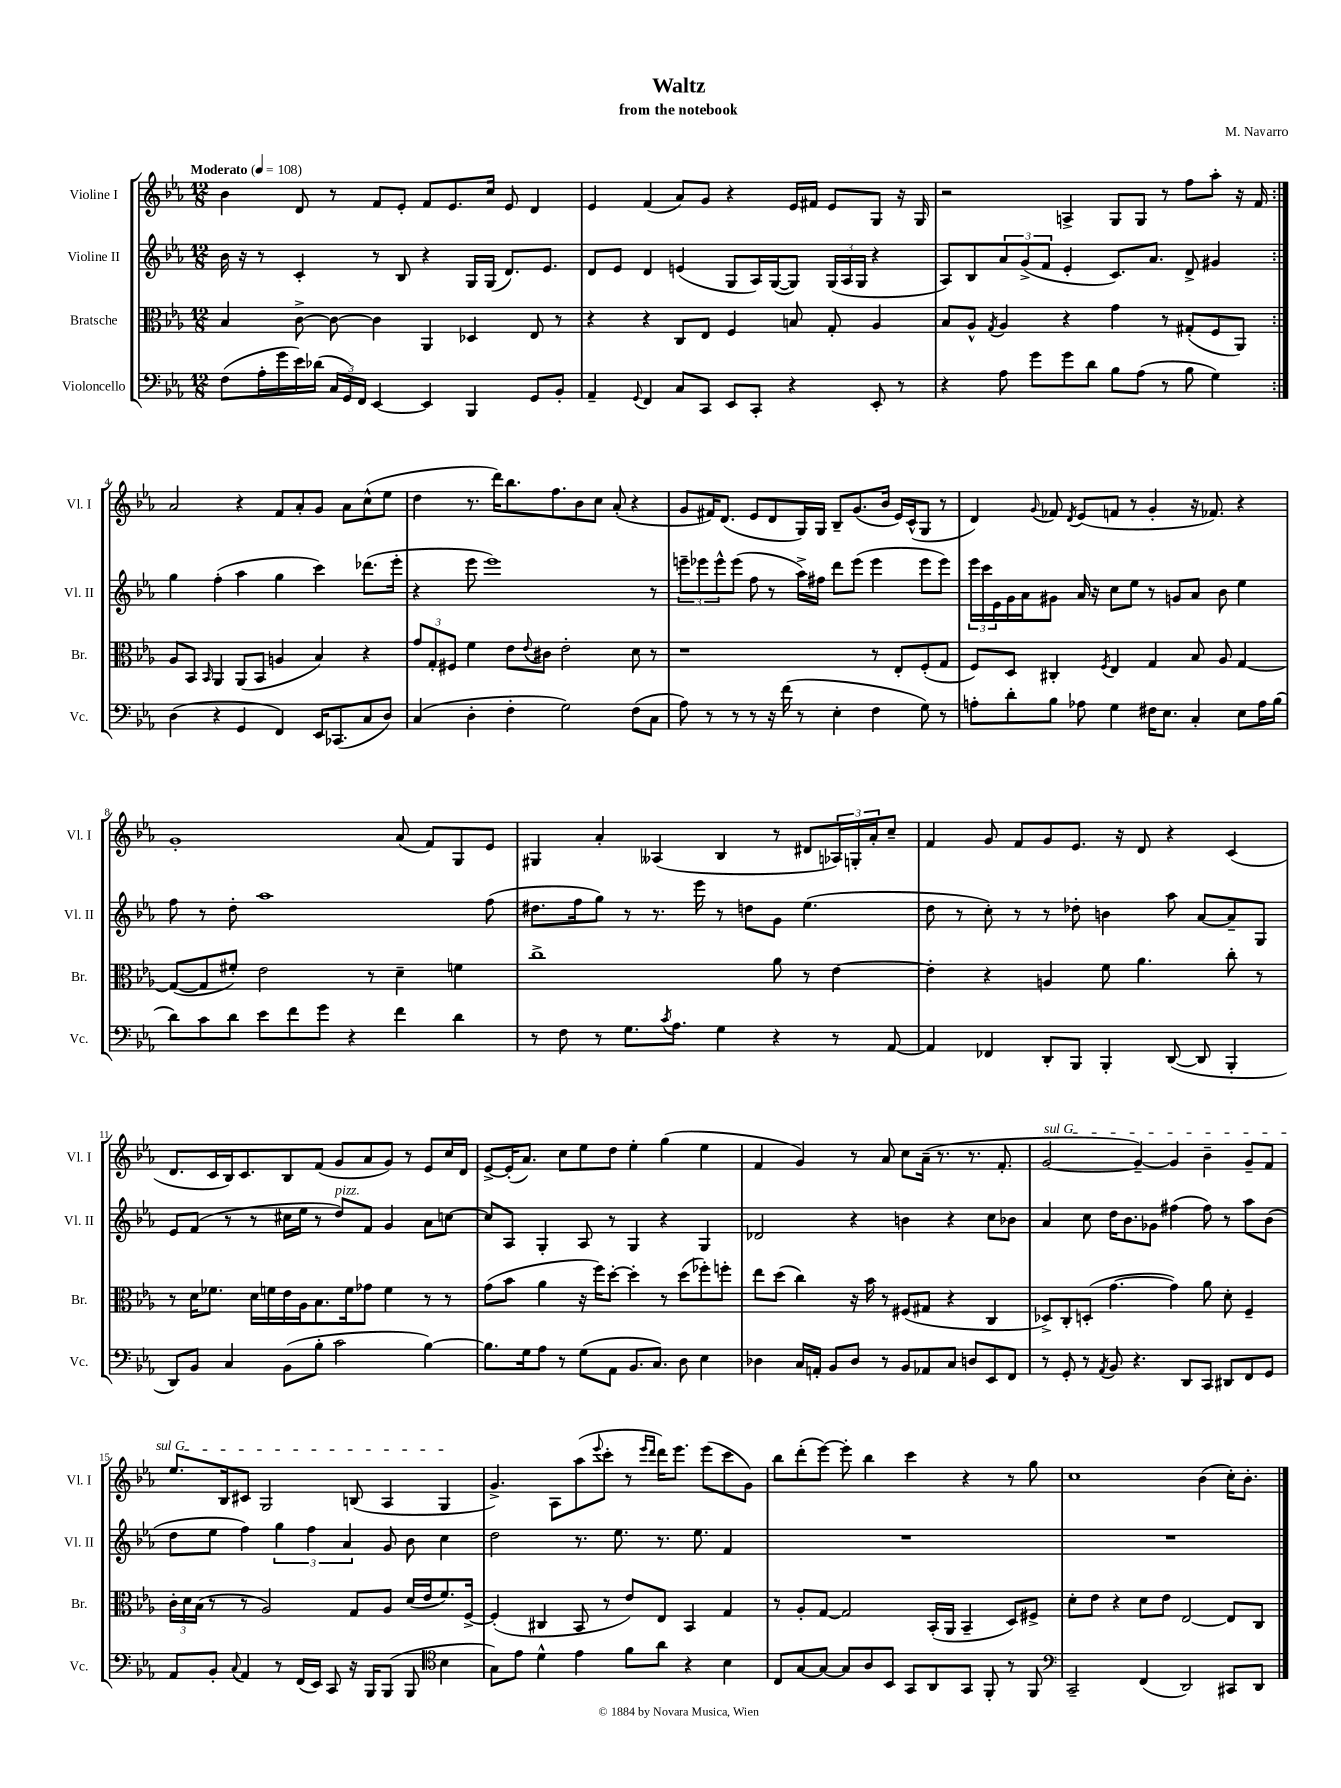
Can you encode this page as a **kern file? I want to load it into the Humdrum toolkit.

**kern	**kern	**kern	**kern
*staff4	*staff3	*staff2	*staff1
*clefF4	*clefC3	*clefG2	*clefG2
*k[b-e-a-]	*k[b-e-a-]	*k[b-e-a-]	*k[b-e-a-]
*M12/8	*M12/8	*M12/8	*M12/8
*MM108	*MM108	*MM108	*MM108
(8F	4B-	16b-	4b-
.	.	16r	.
16A-'	.	8r	.
16g	.	.	.
16e-)	[8c^	4c'	8d
(16d-	.	.	.
24C	8c_	.	8r
24GG)	.	.	.
24FF	.	.	.
[4EE-	4c]	8r	8f
.	.	8B-	8e-'
4EE-]	4AA-	4r	8f
.	.	.	8.e-
4BBB-	4D-	16G	.
.	.	(16G	16cc
.	.	8.d)	8e-
8GG	8E-	.	4d
.	.	8.e-	.
8BB-'	8r	.	.
=	=	=	=
4AA-~	4r	8d	4e-
.	.	8e-	.
8qqGG	.	.	.
4FF	4r	4d	(4f
8C	8C	(4e	8a-)
8CC	8E-	.	8g
8EE-	4F	8G	4r
8CC'	.	16A-)	.
.	.	([16G	.
4r	8B	8G])	16e-
.	.	.	16f#
.	8G'	(24G	8e-
.	.	24A-	.
.	.	24G	.
8EE-'	4A-	4r	8G
8r	.	.	16r
.	.	.	16G
=	=	=	=
4r	8B-	8A-)	2r
.	8A-^^	8B-	.
.	8qG	.	.
8A-	4A-	12a-	.
.	.	(12g^	.
8g	.	.	.
.	.	12f	.
8g	4r	4e-'	4A^
8d	.	.	.
8B-	4g	8.c)	8G
(8A-	.	.	8G
.	.	8.a-	.
8r	8r	.	8r
8B-	(8G#'	8d^	8ff
4G)	8F	4g#	8aa-'
.	8AA-)	.	16r
.	.	.	16f
=:|!	=:|!	=:|!	=:|!
(4D	8A-	4gg	2a-
.	8BB-	.	.
.	16qqBB-	.	.
4r	4AA-	(4ff'	.
4GG	(8AA-	4aa-	4r
.	8BB-	.	.
4FF)	4A	4gg	8f
.	.	.	8a-'
16EE-	4B-)	4ccc)	8g
(8.CC-	.	.	.
.	.	.	8a-
8C	4r	(8.ddd-	(8cc^^
8D)	.	.	8ee-
.	.	16eee-'	.
=	=	=	=
(4C	12g	4r	4dd
.	12G'	.	.
.	12F#	.	.
4D'	4f	8eee-	8.r
.	.	1eee-)	.
.	.	.	16ddd)
4F'	8e-	.	8.bb-
.	8qqe-	.	.
.	8c#	.	.
.	.	.	8.ff
2G)	2e-'	.	.
.	.	.	8b-
.	.	.	8cc
.	.	.	(8a-'
(8F	8d	.	4r
8C	8r	8r	.
=	=	=	=
8A-)	1r	12eee~	8g
.	.	12eee-	.
8r	.	.	16f#)
.	.	12eee-^^	.
.	.	.	(8.d
8r	.	(8eee-	.
8r	.	8ff	8e-
16r	.	8r	8d
(16f	.	.	.
8r	.	16aa-^)	16G)
.	.	16ff#	16G
4E-'	.	8ddd	8B-~
.	.	(8eee-	(8.g
4F	8r	4eee-	.
.	.	.	16b-
.	8E-'	.	16e-)
.	.	.	(16c^^
8G)	(8F'	8eee-	8G
8r	8G	8eee-)	8r
=	=	=	=
8A'	8F)	24eee-	4d)
.	.	24ccc	.
.	.	24e-	.
8d'	8D	16g	.
.	.	16a-	.
.	.	.	8qqg
8B-	4C#'	8g#	8f-
.	.	.	8qd
8A-	.	16a-	(8e-
.	.	16r	.
.	8qF	.	.
4G	4E-	8cc	8f
.	.	8ee-	8r
16F#	4G	8r	4g'
8.E-	.	.	.
.	.	8g	.
4C'	8B-	8a-	16r
.	.	.	8.f-)
.	8A-	8b-	.
8E-	[4G	4ee-	4r
16A-	.	.	.
(16B-	.	.	.
=	=	=	=
8d)	(8G_	8ff	1g'
8c	8G]	8r	.
8d	8f#')	8dd'	.
8e-	2e-	1aa-	.
8f	.	.	.
8g	.	.	.
4r	.	.	.
.	8r	.	.
4f	4d~	.	(8a-
.	.	.	8f)
4d	4f	.	8G
.	.	(8ff	8e-
=	=	=	=
8r	1cc^	8.dd#	4G#
8F	.	.	.
.	.	16ff	.
8r	.	8gg)	4a-'
8.G	.	8r	.
.	.	8.r	(4A--
8qc	.	.	.
8.A-	.	.	.
.	.	16eee-	.
4G	.	8r	4B-
.	.	8dd	.
4r	8a-	8g	8r
.	8r	(4.ee-	8d#
8r	[4e-	.	24A-)
.	.	.	24G'
.	.	.	24a-'
[8AA-	.	.	8cc~
=	=	=	=
4AA-]	4e-']	8dd	4f
.	.	8r	.
4FF-	4r	8cc')	8g
.	.	8r	8f
8DD'	4A	8r	8g
8BBB-	.	8dd-'	8.e-
4BBB-'	8f	4b	.
.	.	.	16r
.	4.a-	.	8d
([8DD	.	8aa-	4r
8DD]	.	[8a-	.
4BBB-'	8cc'	8a-~]	(4c
.	8r	8G	.
=	=	=	=
8DD)	8r	8e-	8.d
8BB-	16d	(8f	.
.	8.f-	.	16c
4C	.	8r	16B-)
.	.	.	8.c
.	16d	8r	.
.	16f	.	.
(8BB-	16e-	16cc#	8B-
.	16A-	16ee-	.
8B-'	8.B-	8r	(8f
2c	.	8dd)	8g
.	16f	.	.
.	8g-	8f	8a-
.	4f	4g	8g)
.	.	.	8r
[4B-)	8r	8a-	8e-
.	8r	[8cc	16cc
.	.	.	16d
=	=	=	=
8.B-]	(8g	8cc]	[8e-^
.	8b-	8A-	(16e-']
16G	.	.	8.a-)
8A-	4a-	4G'	.
8r	.	.	8cc
(8G	16r	8A-	8ee-
.	16ff)	.	.
8AA-	[8dd'	8r	8dd
8.BB-	4dd']	4G	4ee-'
8.C)	.	.	.
.	8r	4r	(4gg
8D	(8dd	.	.
4E-	8ff-')	4G	4ee-
.	8ff'	.	.
=	=	=	=
4D-	8ee-	2d-	4f
.	(8dd	.	.
16C	4cc)	.	4g)
16AA'	.	.	.
8BB-	.	.	.
8D-	16r	4r	8r
.	16b-	.	.
8r	8r	.	8a-
8BB-	(8F#	4b	8cc
8AA-	8G#	.	(16a-~
.	.	.	8.r
8C	4r	4r	.
8D	.	.	8.r
8EE-	4C	8cc	.
.	.	.	8.f'
8FF	.	8b-	.
=	=	=	=
8r	8D-^)	4a-	[2g
8GG'	8C'	.	.
8r	(8D'	8cc	.
8qAA-	.	.	.
8BB-	[4.g	16dd	.
.	.	8.b-	.
4.r	.	.	4g~_)
.	.	8g-	.
.	4g])	(4ff#	4g]
8DD	.	.	.
8CC	8a-	8ff#)	4b-~
8DD#	8d'	8r	.
8FF	4F~	8aa-	8g~
8GG	.	(8b-	8f
=	=	=	=
8AA-	24c'	8dd	8.ee-
.	24d	.	.
.	(24B-	.	.
8BB-'	8r	8ee-	.
.	.	.	16B-
8qqC	.	.	.
4AA-	8r	4ff)	8c#
.	2A-)	.	2G
8r	.	6gg	.
(16FF	.	.	.
.	.	6ff	.
16EE-)	.	.	.
8CC	.	.	.
.	.	6a-	.
16r	8G	.	(8B
16BBB-	.	.	.
(8BBB-	8A-	8g	4A-
8BBB-	(16d	8b-	.
.	16e-	.	.
*clefC4	*	*	*
4B-	8.f)	4cc	4G
.	[16F^	.	.
=	=	=	=
8G)	(4F']	2dd	4.g^)
8e-	.	.	.
4d^^	4C#	.	.
.	.	.	8A-
4e-	8BB-	8.r	(8aa-
.	.	.	8qqeee-
.	8r	.	8ccc'
.	.	8.ee-	.
8f	8e-)	.	8r
.	.	.	16qqeee-
.	.	.	16qqddd
8a-	8E-	8.r	16ddd)
.	.	.	8.eee-
4r	4BB-	.	.
.	.	8.ee-	.
.	.	.	(8eee-
4B-	4G	4f	8ccc
.	.	.	8g)
=	=	=	=
8C	8r	1.r	8bb-
[8G	8A-'	.	(8ddd'
8G_	[8G	.	[8eee-)
8G]	2G]	.	8eee-']
8A-	.	.	4bb-
8BB-	.	.	.
8GG	.	.	4ccc
8AA-	(16BB-'	.	.
.	16AA-	.	.
8GG	4BB-~	.	4r
8FF'	.	.	.
8r	8D)	.	8r
8FF	8F#^	.	8gg
=	=	=	=
*clefF4	*	*	*
2CC~	8d'	1.r	1cc
.	8e-	.	.
.	4r	.	.
(4FF	8d	.	.
.	8e-	.	.
2DD)	[2E-	.	.
.	.	.	(4b-
8CC#	8E-]	.	16cc')
.	.	.	8.b-'
8DD	8C	.	.
==	==	==	==
*-	*-	*-	*-
